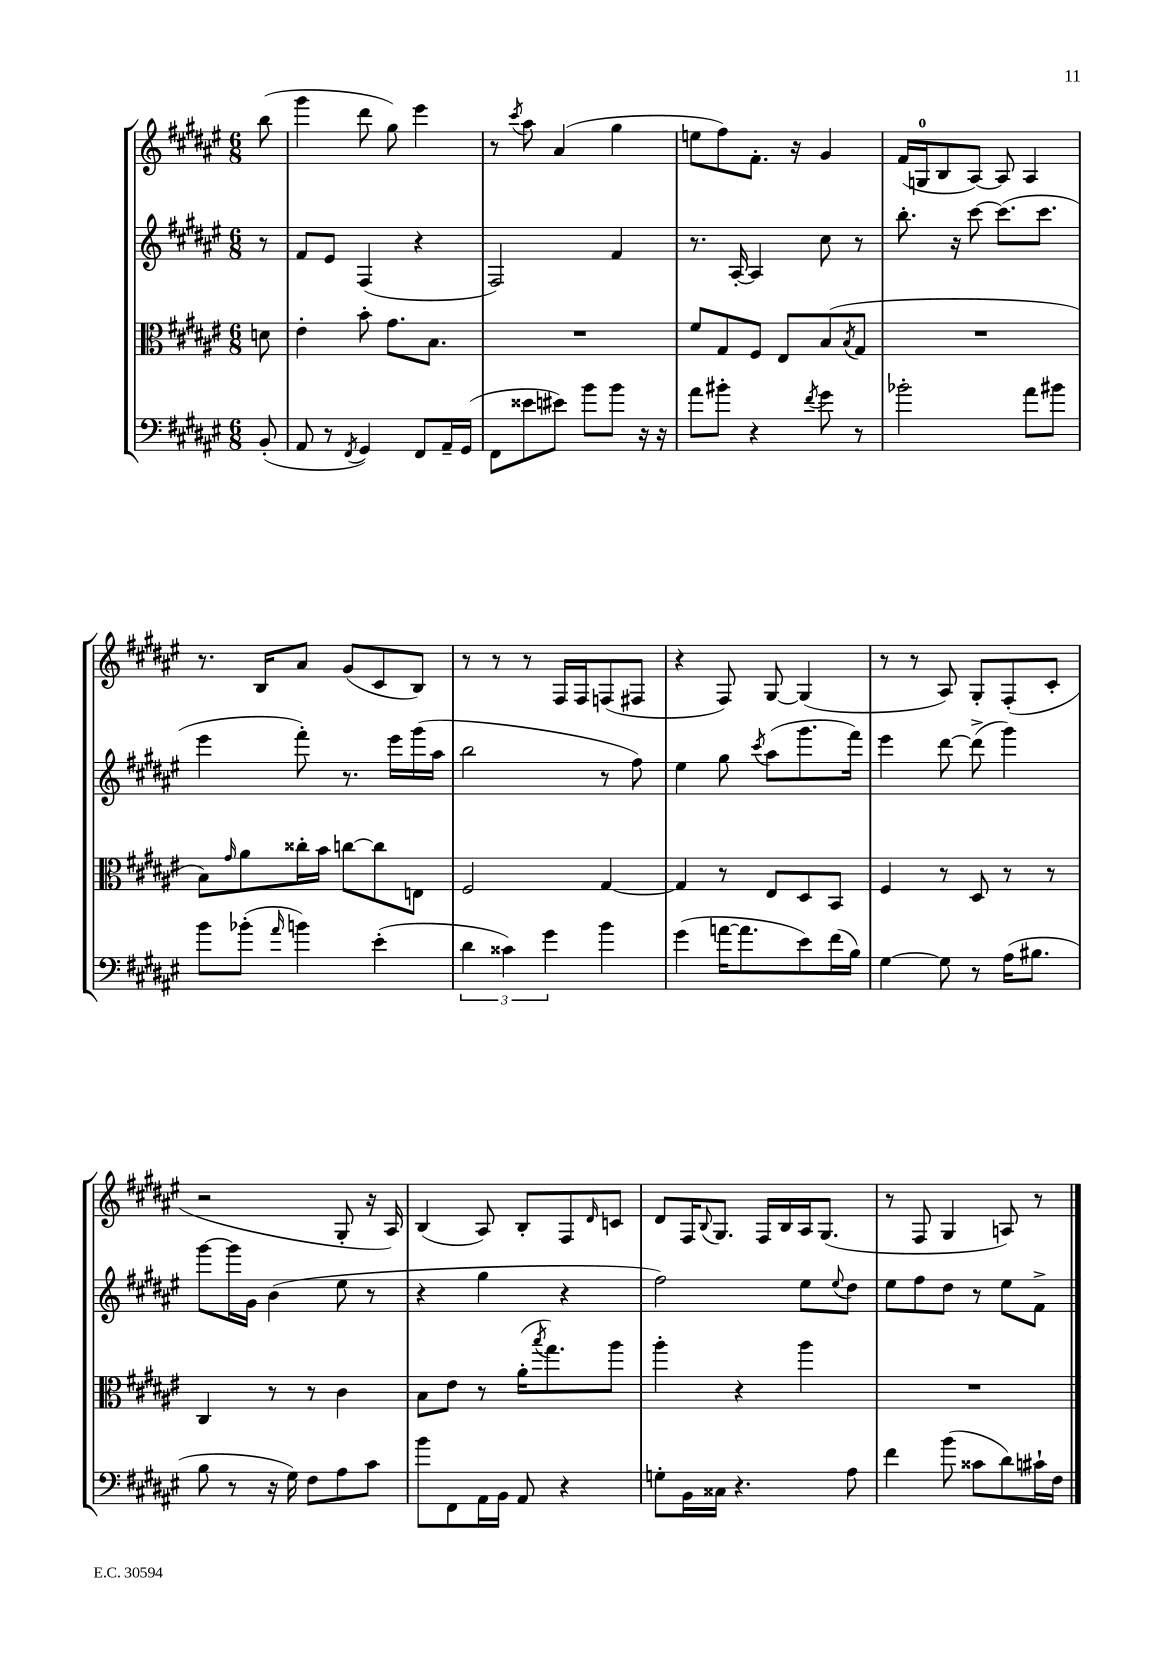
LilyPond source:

<<
\new StaffGroup <<
\new Staff = "s0" {
    \clef treble \key fis \major \numericTimeSignature \time 6/8 \partial 8
    b''8( |
    gis'''4 dis'''8 gis''8) eis'''4 |
    r8 \acciaccatura { cis'''8 } ais''8 ais'4( gis''4 |
    e''8 fis''8) fis'8.-. r16 gis'4 |
    fis'16( g16-0 b8 ais8~) ais8 ais4 |
    r8. b16 ais'8 gis'8( cis'8 b8) |
    r8 r8 r8 fis16 fis16 f8( fis8 |
    r4 fis8) gis8~ gis4( |
    r8 r8 ais8) gis8-. fis8-.( cis'8-. |
    r2 gis8-. r16 ais16) |
    b4( ais8) b8-. fis8 \grace { dis'16 } c'8 |
    dis'8 fis16 \appoggiatura { b8 } gis8. fis16 b16 ais16 gis8.( |
    r8 fis8 gis4 a8) r8 \bar "|." |
}
\new Staff = "s1" {
    \clef treble \key fis \major \numericTimeSignature \time 6/8 \partial 8
    r8 |
    fis'8 eis'8 fis4( r4 |
    fis2) fis'4 |
    r8. ais16~-. ais4 cis''8 r8 |
    b''8.-. r16 cis'''8~ cis'''8.( cis'''8. |
    eis'''4 fis'''8-.) r8. eis'''16 gis'''16( ais''16 |
    b''2 r8 fis''8) |
    eis''4 gis''8 \acciaccatura { cis'''8 } ais''8( gis'''8. fis'''16) |
    eis'''4 dis'''8~ dis'''8->( gis'''4) |
    gis'''8~ gis'''16 gis'16 b'4( eis''8 r8 |
    r4 gis''4 r4 |
    fis''2) eis''8 \appoggiatura { eis''8 } dis''8 |
    eis''8 fis''8 dis''8 r8 eis''8 fis'8-> \bar "|." |
}
\new Staff = "s2" {
    \clef alto \key fis \major \numericTimeSignature \time 6/8 \partial 8
    d'8 |
    eis'4-. b'8-. gis'8. b8. |
    R2. |
    fis'8 gis8 fis8 eis8 b8( \acciaccatura { b8 } gis8 |
    R2. |
    b8) \grace { gis'16 } ais'8 cisis''16-. b'16 c''8~ c''8 e8 |
    fis2 gis4~ |
    gis4 r8 eis8 dis8 b,8 |
    fis4 r8 dis8 r8 r8 |
    cis4 r8 r8 cis'4 |
    b8 eis'8 r8 ais'16-.( \acciaccatura { b''8 } gis''8.) ais''8 |
    ais''4-. r4 ais''4 |
    R2. \bar "|." |
}
\new Staff = "s3" {
    \clef bass \key fis \major \numericTimeSignature \time 6/8 \partial 8
    b,8-.( |
    ais,8 r8 \acciaccatura { fis,8 } gis,4) fis,8 ais,16-- gis,16( |
    fis,8 eisis'8 eis'8) b'8 b'8 r16 r16 |
    ais'8 bis'8-. r4 \acciaccatura { fis'8 } gis'8 r8 |
    bes'2-. ais'8 bis'8 |
    b'8 bes'8-.( \grace { ais'16 } b'4) eis'4-.( |
    \tuplet 3/2 { dis'4 cisis'4) gis'4 } b'4 |
    gis'4( a'16~ a'8. eis'8) fis'16( b16) |
    gis4~ gis8 r8 ais16( bis8. |
    b8 r8 r16 gis16) fis8 ais8 cis'8 |
    b'8 fis,8 ais,16 b,16 ais,8 r4 |
    g8-. b,16 cisis16 r4. ais8 |
    fis'4 b'8( cisis'8 dis'8) cis'16-! fis16 \bar "|." |
}
>>
>>
\layout { \context { \Score \remove "Bar_number_engraver" } }
